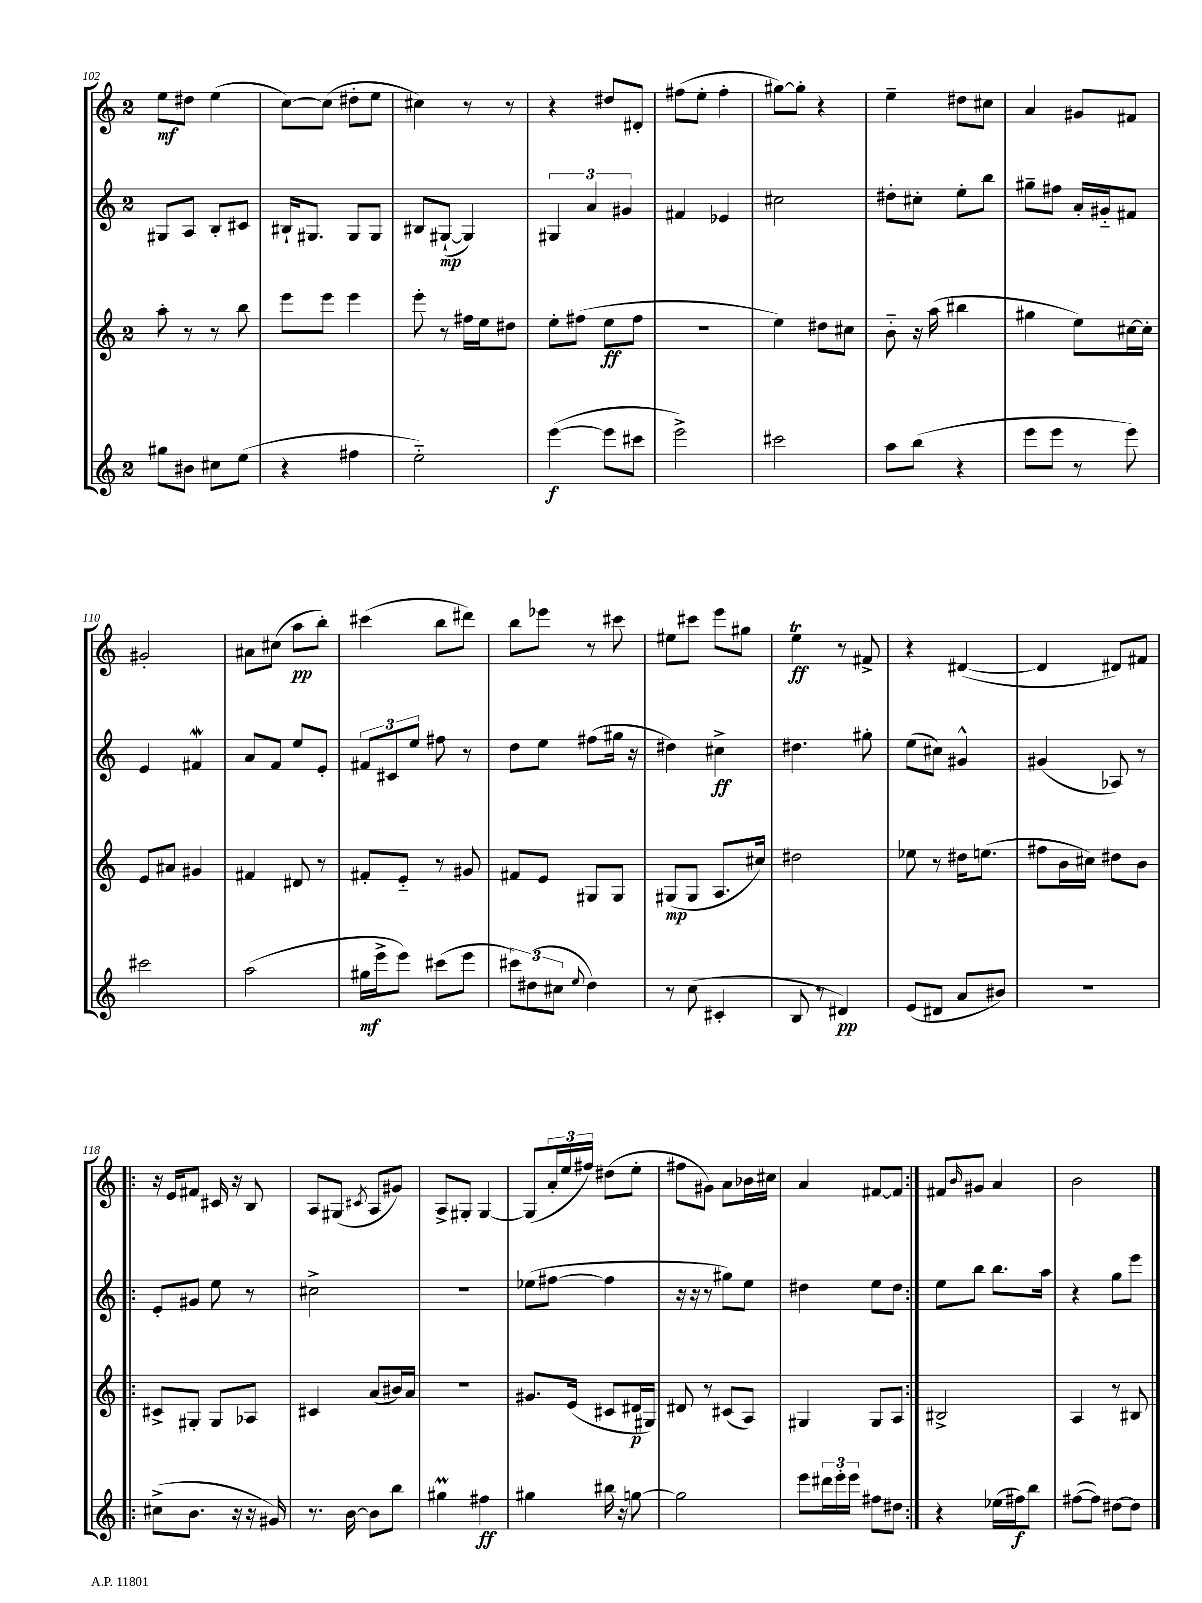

**kern	**kern	**kern	**kern
*staff4	*staff3	*staff2	*staff1
*clefG2	*clefG2	*clefG2	*clefG2
*k[]	*k[]	*k[]	*k[]
*M2/4	*M2/4	*M2/4	*M2/4
8gg#\L	8aa'\	8G#/L	8ee\L
8b#\J	8r	8A/J	8dd#\J
8cc#\L	8r	8B'/L	(4ee\
(8ee\J	8bb\	8c#/J	.
=	=	=	=
4r	8eee\L	16B#`/LK	[8cc\L)
.	.	8.G#/J	.
.	8eee\J	.	(8cc\]J
4ff#\	4eee\	8G#/L	8dd#'\L
.	.	8G#/J	8ee\J
=	=	=	=
2ee'~\)	8eee'\	8B#/L	4cc#\)
.	8r	([8G#`/J	.
.	16ff#\LL	4G#/])	8r
.	16ee\J	.	.
.	8dd#\J	.	8r
=	=	=	=
([4eee\	8ee'\L	6G#/	4r
.	(8ff#\J	.	.
.	.	6a/	.
8eee\]L	8ee\L	.	8dd#/L
.	.	6g#/	.
8ccc#\J	8ff#\J	.	8d#'/J
=	=	=	=
2eee^\)	2r	4f#/	(8ff#\L
.	.	.	8ee'\J
.	.	4e-/	4ff#'\
=	=	=	=
2ccc#\	4ee\)	2cc#\	[8gg#\L)
.	.	.	8gg#'\]J
.	8dd#\L	.	4r
.	8cc#\J	.	.
=	=	=	=
8aa\L	8b'~\	8dd#'\L	4ee~\
(8bb\J	16r	8cc#'\J	.
.	(16aa\	.	.
4r	4bb#\	8ee'\L	8dd#\L
.	.	8bb\J	8cc#\J
=	=	=	=
8eee\L	4gg#\	8gg#~\L	4a/
8eee\J	.	8ff#\J	.
8r	8ee\L)	16a'/LL	8g#/L
.	.	16g#'~/J	.
8eee\)	[16cc#\L	8f#/J	8f#/J
.	16cc#'\]JJ	.	.
=	=	=	=
2ccc#\	8e/L	4e/	2g#'/
.	8a#/J	.	.
.	4g#/	4f#/	.
=	=	=	=
(2aa\	4f#/	8a/L	8a#\L
.	.	8f/J	(8cc#\J
.	8d#/	8ee/L	8aa\L
.	8r	8e'/J	8bb'\J)
=	=	=	=
16gg#\LL	8f#'/L	12f#/L	(4ccc#\
16eee^\J	.	.	.
.	.	12c#/	.
8eee\J)	8e'~/J	.	.
.	.	12ee/J	.
(8ccc#\L	8r	8ff#\	8bb\L
8eee\J	8g#/	8r	8ddd#\J)
=	=	=	=
12ccc#\L)	8f#/L	8dd\L	8bb\L
(12dd#\	.	.	.
.	8e/J	8ee\J	8eee-\J
12cc#\J	.	.	.
8qqee/	.	.	.
4dd#\)	8G#/L	(8ff#\L	8r
.	8G#/J	16gg#\Jk	8ccc#\
.	.	16r	.
=	=	=	=
8r	(8G#/L	4dd#\)	8ee#\L
(8cc\	8G#/J	.	8ccc#\J
4c#'/	8.A/L	4cc#^\	8eee\L
.	.	.	8gg#\J
.	16cc#/Jk)	.	.
=	=	=	=
8B/	2dd#\	4.dd#\	4ee\
8r	.	.	.
4d#/)	.	.	8r
.	.	8gg#'\	8f#^/
=	=	=	=
(8e/L	8ee-\	(8ee\L	4r
8d#/J	8r	8cc#\J)	.
8a/L	16dd#\LK	4g#^^/	([4d#/
.	(8.ee\J	.	.
8b#/J)	.	.	.
=	=	=	=
2r	8ff#\L	(4g#/	4d#/]
.	16b\L	.	.
.	16cc#\JJ)	.	.
.	8dd#\L	8A-/)	8d#/L)
.	8b\J	8r	8f#/J
=!|:	=!|:	=!|:	=!|:
(8cc#^\L	8c#^/L	8e'/L	16r
.	.	.	16e/LK
8.b\J	8G#'/J	8g#/J	8f#/J
.	8G#/L	8ee\	16c#/
16r	.	.	16r
16r	8A-/J	8r	8B/
16g#/)	.	.	.
=	=	=	=
8.r	4c#/	2cc#^\	8A/L
.	.	.	(8G#/J
[16b\	.	.	.
.	.	.	8qc#/
8b\]L	(8a/L	.	8A/L
8bb\J	16b#/L)	.	8g#/J)
.	16a/JJ	.	.
=	=	=	=
4gg#\	2r	2r	8A^/L
.	.	.	8G#'/J
4ff#\	.	.	[4G#/
=	=	=	=
4gg#\	8.g#/L	(8ee-\L	(8G#/]L
.	.	[8ff#\J	24a'/L
.	.	.	24ee/
.	(16e/Jk	.	.
.	.	.	24ff#/JJ)
16bb#\	8c#/L	4ff#\]	(8dd#\L
16r	.	.	.
[8gg\	16d#/L	.	8ee'\J
.	16G#/JJ)	.	.
=	=	=	=
2gg\]	8d#/	16r	8ff#\L
.	.	16r	.
.	8r	8r	8g#\J)
.	(8c#/L	8gg#\L)	8a\L
.	8A/J)	8ee\J	16b-\L
.	.	.	16cc#\JJ
=	=	=	=
8eee\L	4G#/	4dd#\	4a/
24ddd#\L	.	.	.
24eee'\	.	.	.
24eee\JJ	.	.	.
8ff#\L	8G#/L	8ee\L	[8f#/L
8dd#\J	8A/J	8dd#\J	8f#/]J
=:|!	=:|!	=:|!	=:|!
4r	2B#^/	8ee\L	8f#/L
.	.	.	16qqb/
.	.	8bb\J	8g#/J
(16ee-\LL	.	8.bb\L	4a/
16ff#\J)	.	.	.
8bb\J	.	.	.
.	.	16aa\Jk	.
=	=	=	=
([8ff#\L	4A/	4r	2b\
8ff#\]J)	.	.	.
[8dd#\L	8r	8gg\L	.
8dd#\]J	8B#/	8eee\J	.
==	==	==	==
*-	*-	*-	*-
